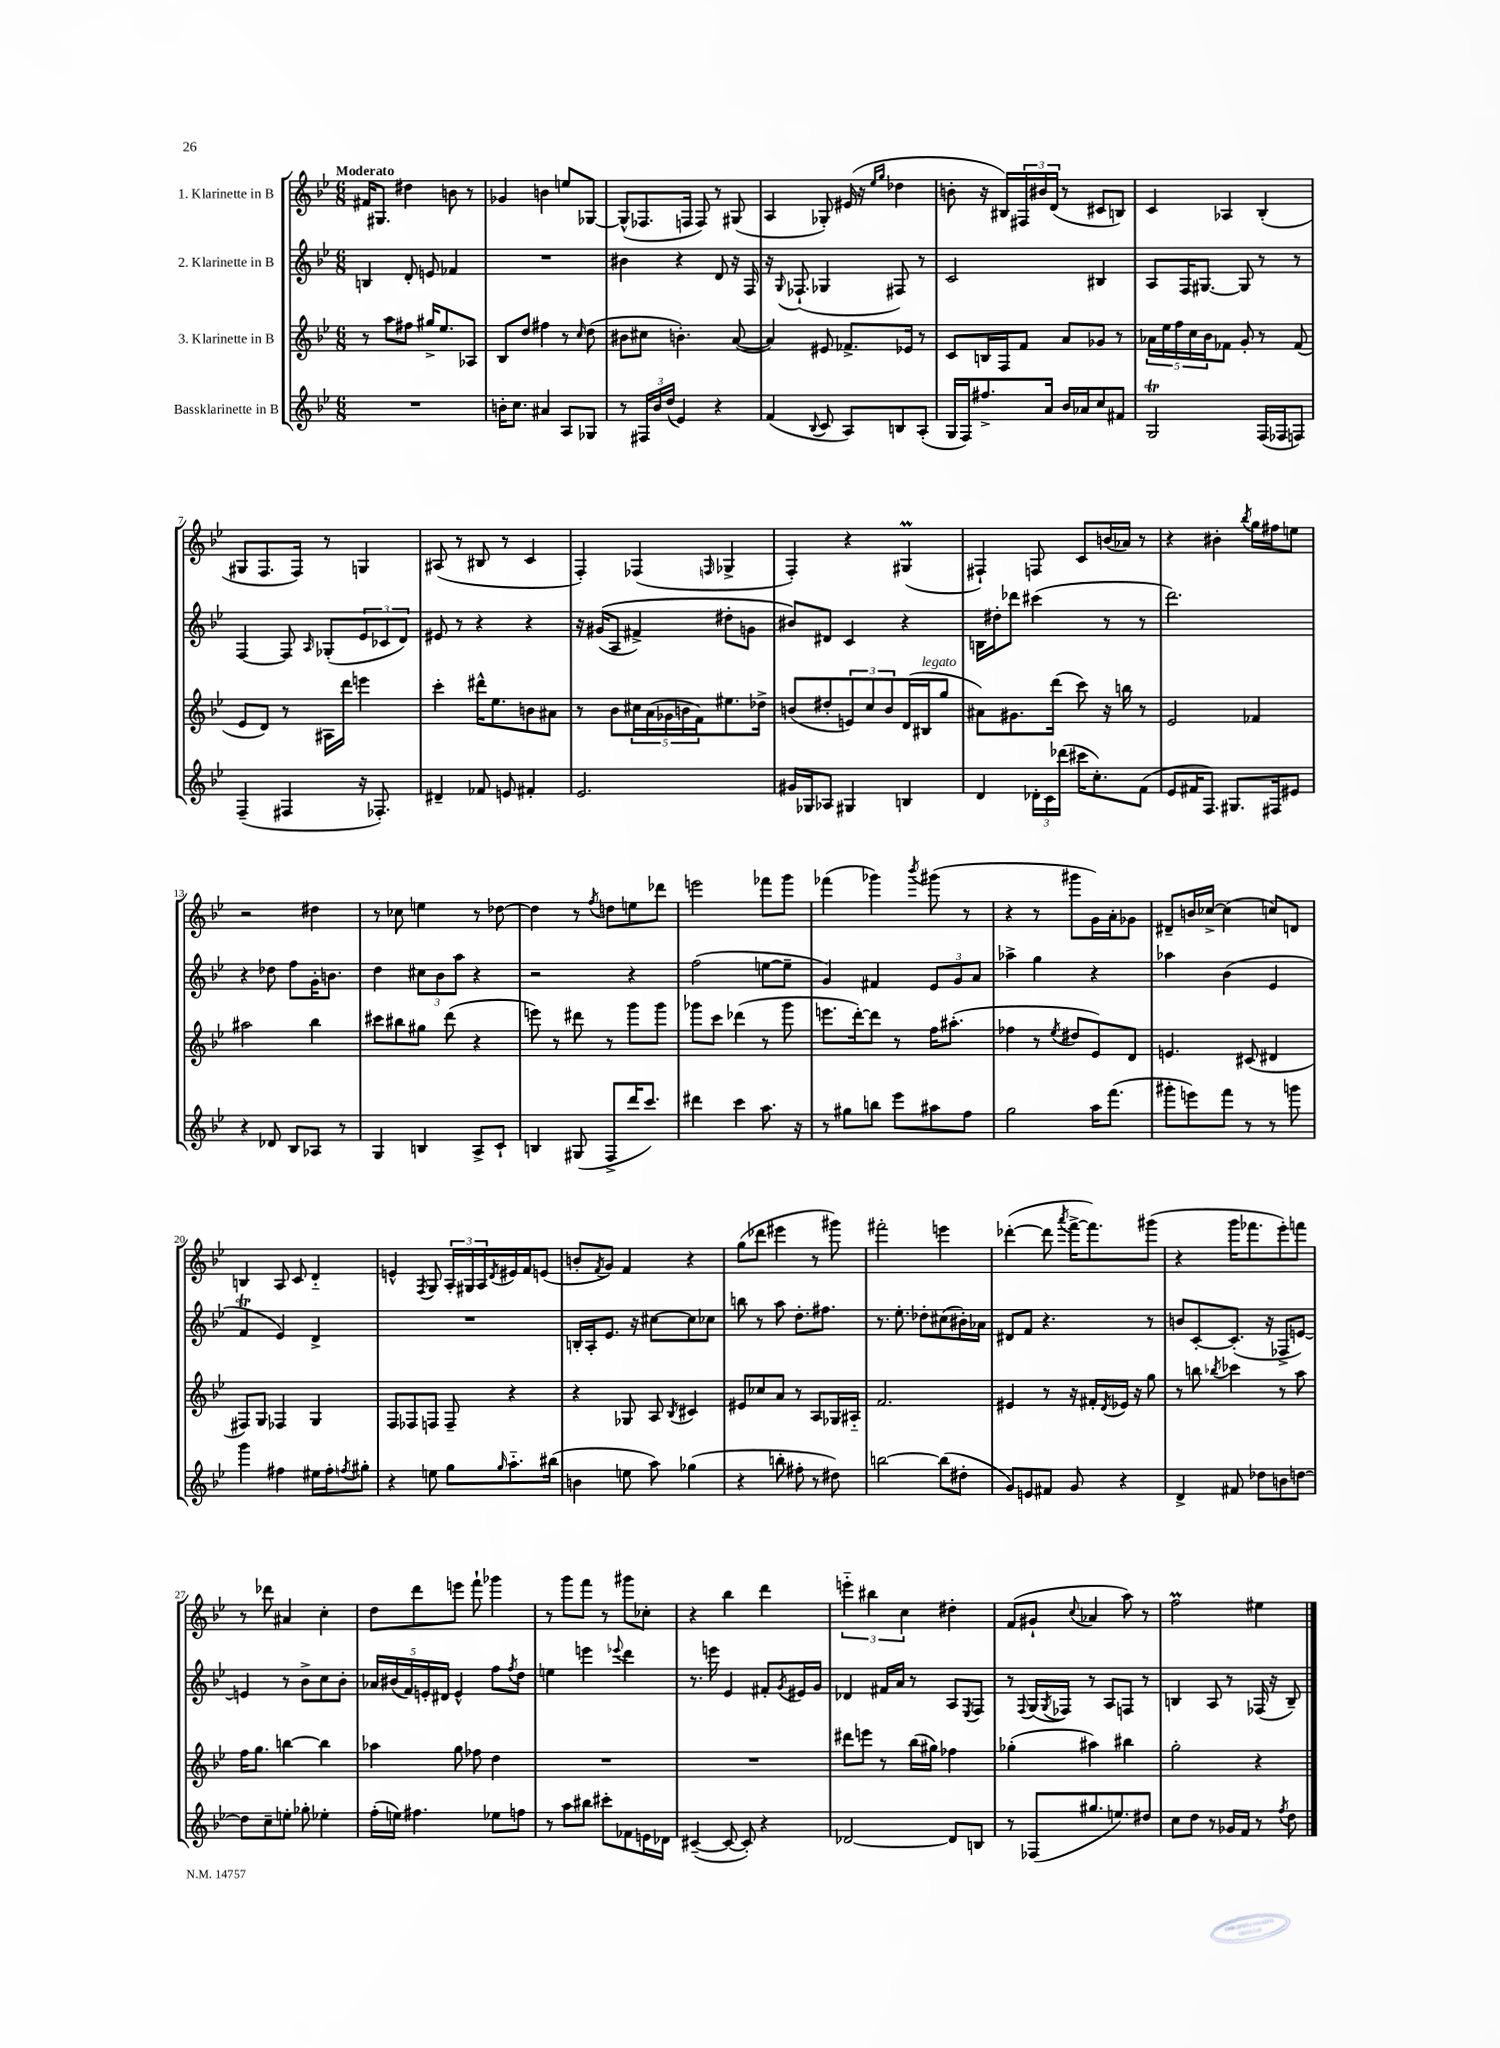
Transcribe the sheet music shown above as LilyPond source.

<<
\new StaffGroup <<
\new Staff = "s0" \with { instrumentName = "1. Klarinette in B" } {
    \clef treble \key bes \major \numericTimeSignature \time 6/8 \tempo "Moderato"
    fis'16 gis8. dis''4 b'8 r8 |
    ges'4 b'4 e''8 ges8~ |
    ges8-^( fes8. f16 f8) r8 gis8( |
    a4 ges8-.) eis'16( r16 \grace { ees''16 g''16 } des''4 |
    b'8-. r16 bis16) \tuplet 3/2 { fis16 bis'16 d'16( } r8 cis'8 b8) |
    c'4 aes4 bes4-.( |
    gis8 f8. f16) r8 g4 |
    ais8( r8 bis8 r8 c'4 |
    f4-.) fes4( \grace { f16 } ges4-> |
    f4-.) r4 gis4\prall( |
    fis4-!) f8 c'8 b'16( aes'16) r8 |
    r4 bis'4-. \acciaccatura { bes''8 } g''16 fis''16 e''8 |
    r2 dis''4 |
    r8 ces''8 e''4 r8 des''8~ |
    des''4 r8 \acciaccatura { f''8 } d''8 e''8 des'''8 |
    e'''2 fes'''8 g'''8 |
    fes'''4( ges'''4) \acciaccatura { bes'''8 } gis'''8( r8 |
    r4 r8 gis'''8 g'16) a'16-. ges'8 |
    dis'8-- b'16 ces''16~-> ces''4( c''8) d'8 |
    b4 a8 c'8 d'4-_ |
    e'4-^ \acciaccatura { f8 } g8 \tuplet 3/2 { a16-. gis16 a16 } \acciaccatura { d'8 } eis'16 f'16 e'8( |
    b'8-. \acciaccatura { f'8 } g'8) f'4 r4 |
    g''8( des'''8 eis'''4 r8 gis'''8) |
    fis'''2-. e'''4 |
    des'''4~-.( des'''8 \acciaccatura { a'''8 } f'''16~-> f'''8.) gis'''8( |
    r4 g'''16 fes'''8. ees'''8-.) f'''8 |
    r8 des'''8 ais'4 c''4-. |
    d''8 d'''8 e'''8 f'''8-! ges'''4 |
    r8 g'''8 f'''8 r8 gis'''8 ces''8-. |
    r4 bes''4 d'''4 |
    \tuplet 3/2 { e'''4-_ bis''4 c''4 } dis''4-. |
    f'8( gis'8-! \appoggiatura { c''8 } aes'4 a''8) r8 |
    f''2\prall eis''4 \bar "|." |
}
\new Staff = "s1" \with { instrumentName = "2. Klarinette in B" } {
    \clef treble \key bes \major \numericTimeSignature \time 6/8
    b4 d'8-. e'8 fes'4 |
    R2. |
    bis'4 r4 d'8 r16 f16 |
    r16 \appoggiatura { g8 } fes8.-!( ges4 fis8) r8 |
    c'2 bis4 |
    a8 f16 gis8.~ gis8 r8 r8 |
    f4~ f8 \grace { a16 } ges8-.( \tuplet 3/2 { ees'8 ces'8 d'8) } |
    eis'8 r8 r4 r4 |
    r16 gis'16(\( a8 fis'4->) dis''8-. g'8 |
    bis'8\) dis'8 c'4 r4 |
    b16 dis''16-. des'''8 cis'''4( r8 r8 |
    d'''2.) |
    r4 des''8 f''8 g'16-. b'8. |
    d''4 \tuplet 3/2 { cis''8 bes'8 a''8 } r4 |
    r2 r4 |
    f''2( e''8~ e''8-- |
    g'4) fis'4 \tuplet 3/2 { ees'8 g'8 a'8 } |
    aes''4-> g''4 r4 |
    aes''4 bes'4( ees'4 |
    f'4\trill ees'4) d'4-> |
    R2. |
    b16-. a16-. ees'8. r16 cis''8~ cis''8 ces''8 |
    b''8 r8 a''8 d''8.-. fis''8. |
    r8. ees''8.-. des''8-. cis''8( bis'16-.) aes'16 |
    dis'8 f'8 r4. r8 |
    b'8 c'8~-. c'8.-.( r16 fes8-> e'8~) |
    e'4 r8 bes'8-> c''8 bes'8-. |
    \tuplet 5/4 { aes'16 bis'16( f'16) e'16-. dis'16 } e'4-^ f''8 \acciaccatura { f''8 } d''8 |
    e''4 e'''4 \appoggiatura { ees'''8 } d'''4 |
    r8. e'''16 ees'4 fis'8-. \acciaccatura { g'8 } eis'16 g'16 |
    des'4 fis'16 a'16 r8 a8 \acciaccatura { ees8 } f8 |
    r8 \appoggiatura { f8 } g16( \acciaccatura { g8 } fes16) r8 a8 f8 r8 |
    b4 a8 r8 fes16( r16 b8--) \bar "|." |
}
\new Staff = "s2" \with { instrumentName = "3. Klarinette in B" } {
    \clef treble \key bes \major \numericTimeSignature \time 6/8
    r8 a''8 fis''8 gis''16-> ees''8. aes8 |
    bes8 d''8 fis''4 r8 \grace { c''16 } d''8( |
    bis'8 cis''8 b'4.-.) a'8~( |
    a'4) eis'8 fes'8.-> ees'16 r8 |
    c'8 b16 f16 f'8 a'8 ges'8 r8 |
    \tuplet 5/4 { aes'16 ees''16 f''16 c''16 bes'16 } fes'8 g'8-. r8 fes'8( |
    ees'8 d'8) r8 ais16 d'''16 e'''4 |
    c'''4-. dis'''16-^ ees''8. b'8 ais'8 |
    r8 bes'8 \tuplet 5/4 { cis''16 a'16( ges'16 b'16 f'16) } eis''8. des''16-> |
    b'8( dis''8-. \tuplet 3/2 { e'8) c''8 b'8 } d'16( bis16^\markup { \italic "legato" } g''8 |
    ais'8) gis'8. d'''16( c'''8) r16 b''16 r8 |
    ees'2 fes'4 |
    ais''2 bes''4 |
    cis'''8 bis''8 gis''8 d'''8( r4 |
    e'''8) r8 dis'''8 r8 g'''8 g'''8 |
    ges'''8 c'''8 des'''4( r8 ges'''8 |
    e'''8. d'''16~-.) d'''8 r8 f''16 ais''8.-.( |
    fes''4 r8 \acciaccatura { ees''8 } dis''8 ees'8) d'8 |
    e'4. cis'8( dis'4 |
    fis8) g8 fes4 g4 |
    f8 fes8 f8 f8-- r4 |
    r4 ges8 a8 \acciaccatura { bes8 } cis'4 |
    eis'8 ces''8 a'8 r8 a8 ges16 ais16-_ |
    f'2. |
    eis'4 r8 r16 fis'16-. \acciaccatura { d'8 } ees'16 r16 g''8 |
    r8 b''8 \acciaccatura { bes''8 } ces'''4 r8 a''8 |
    f''16 g''8. b''4~ b''4 |
    aes''4 g''8 fes''8 d''4 |
    R2. |
    R2. |
    dis'''8 e'''8 r8 bes''16( gis''16) fes''4 |
    ges''4-.( ais''4) bis''4 |
    g''2-. r4 \bar "|." |
}
\new Staff = "s3" \with { instrumentName = "Bassklarinette in B" } {
    \clef treble \key bes \major \numericTimeSignature \time 6/8
    R2. |
    b'16-. c''8. ais'4 a8 ges8 |
    r8 \tuplet 3/2 { fis16 bes'16 d''16( } ees'4) r4 |
    f'4( \appoggiatura { bes8 } c'8 a8) b8 a8-.( |
    g16 f16) fis''8.-> a'16 bes'16 aes'16 c''8 fis'8 |
    g2\trill f16( fes16 f8) |
    f4--( fis4 r16 fes8.-.) |
    dis'4-- fes'8 e'8 fis'4-. |
    ees'2. |
    gis'16 ges16 aes8 gis4 b4 |
    d'4 \tuplet 3/2 { des'16-. c'16 des'''16( } cis'''16 c''8.-.) f'8( |
    ees'8 fis'16 f8.) gis8. fis16 eis'8 |
    r4 des'8 bes8 aes8 r8 |
    g4 b4 a8-> c'8-! |
    b4 gis8( f8-> d'''16 c'''8.) |
    dis'''4 c'''4 a''8. r16 |
    r8 gis''8 b''8 ees'''8 ais''8 f''8 |
    g''2 a''16 f'''8.( |
    gis'''8-. e'''8) f'''8 r8 r8 g'''8 |
    g'''4 fis''4 eis''16 fis''16-. \acciaccatura { f''8 } gis''8-. |
    r4 e''8 g''8 \grace { g''16 } a''8.-_ bis''16( |
    b'4 e''8 a''8) ges''4( |
    r4 b''8-. fis''8-. r8 dis''8) |
    b''2~ b''8( dis''8-. |
    g'8) e'8 fis'8 g'8 r4 |
    d'4-> fis'8 des''8 b'8 d''8~ |
    d''8 c''8-- e''8-. ges''8-. ees''4-. |
    f''16-.( e''16) fis''4. ees''8 f''8 |
    r8 a''8 bis''8 cis'''8-. fes'8 e'16 des'16 |
    cis'4~--( cis'8~ cis'8-.) r4 |
    des'2~ des'8 b8 |
    r8 fes8( gis''8. e''8.) dis''8 |
    c''8 d''8 r8 ges'16 f'16 r8 \acciaccatura { f''8 } d''8 \bar "|." |
}
>>
>>
